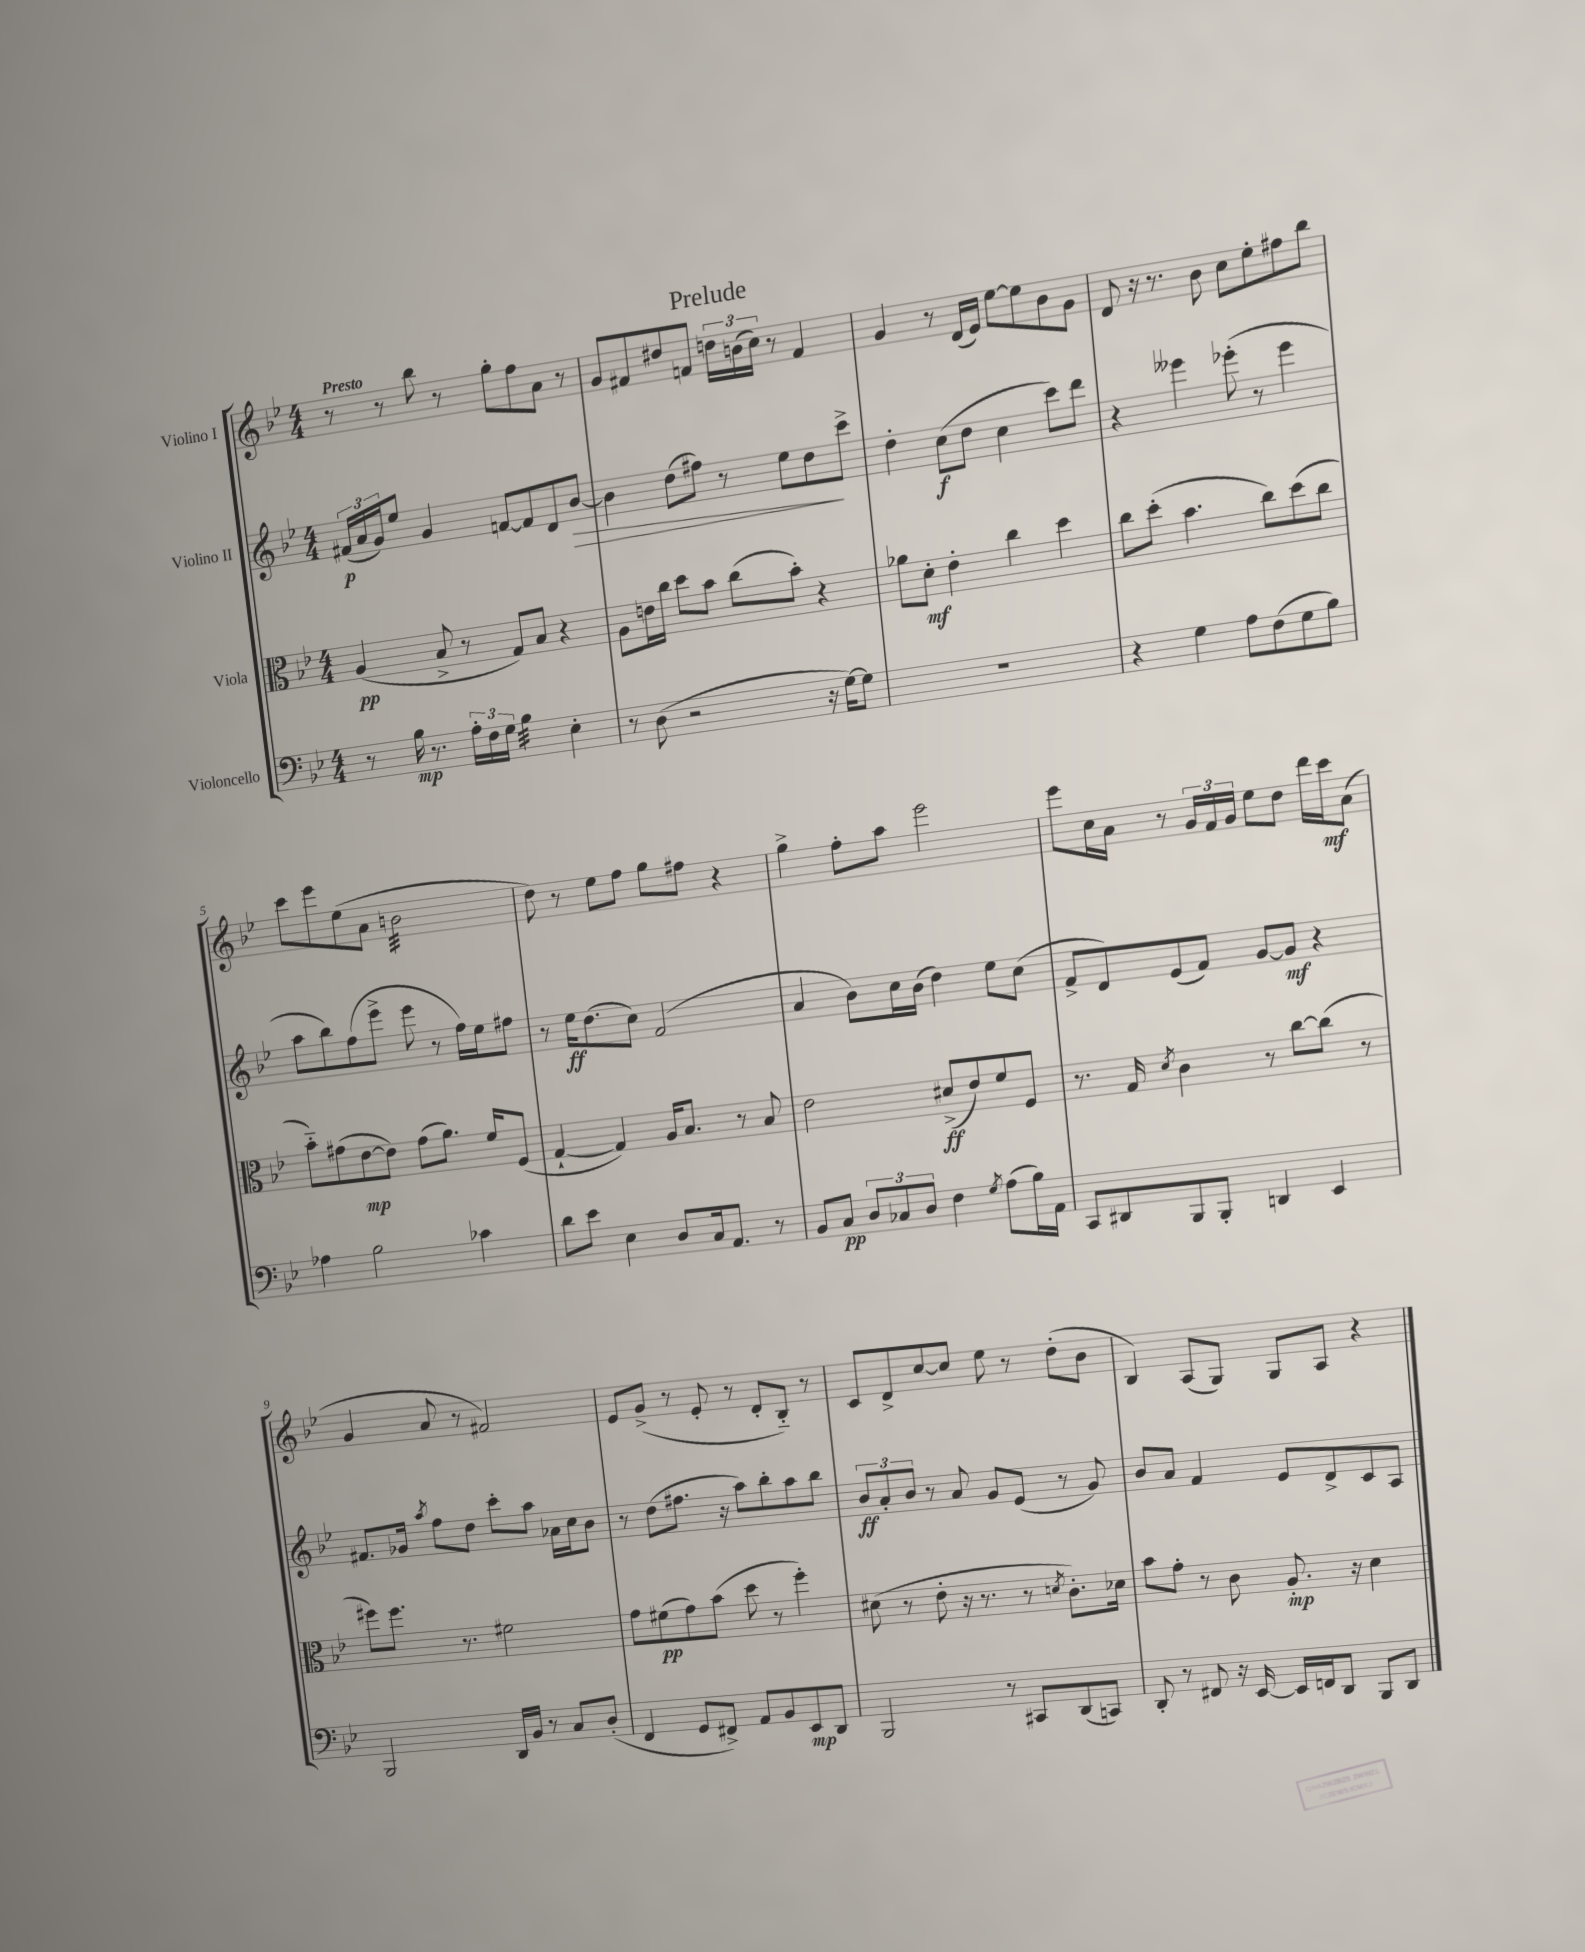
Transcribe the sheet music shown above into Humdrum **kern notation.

**kern	**dynam	**kern	**dynam	**kern	**dynam	**kern	**dynam
*part4	*part4	*part3	*part3	*part2	*part2	*part1	*part1
*staff4	*staff4	*staff3	*staff3	*staff2	*staff2	*staff1	*staff1
*I"Violoncello	*	*I"Viola	*	*I"Violino II	*	*I"Violino I	*
*clefF4	*	*clefC3	*	*clefG2	*	*clefG2	*
*k[b-e-]	*	*k[b-e-]	*	*k[b-e-]	*	*k[b-e-]	*
*M4/4	*	*M4/4	*	*M4/4	*	*M4/4	*
=1	=1	=1	=1	=1	=1	=1	=1
!	!	!	!	!	!	!LO:TX:a:B:t=Presto	!
8r	.	(4A/	pp	(24f#X/LL	p	8r	.
.	.	.	.	24a/	.	.	.
.	.	.	.	24g/J)	.	.	.
16B-\	mp	.	.	8ee-/J	.	8r	.
8.r	.	.	.	.	.	.	.
.	.	8B-^/	.	4g/	.	8bb-\	.
24A'\LL	.	8r	.	.	.	8r	.
24F\	.	.	.	.	.	.	.
24G\JJ	.	.	.	.	.	.	.
*tremolo	*	*	*	*	*	*	*
32B-\LLL	.	8G/L)	.	[8fn/L	.	8gg'\L	.
32B-\	.	.	.	.	.	.	.
32B-\	.	.	.	.	.	.	.
32B-\	.	.	.	.	.	.	.
32B-\	.	8B-/J	.	8f/]	.	8ff\	.
32B-\	.	.	.	.	.	.	.
32B-\	.	.	.	.	.	.	.
32B-\JJJ	.	.	.	.	.	.	.
*Xtremolo	*	*	*	*	*	*	*
4E-'\	.	4r	.	8d/	.	8a\J	.
!	!	!	!	!	!LO:HP:b	!	!
.	.	.	.	[8b-/J	>	8r	.
=2	=2	=2	=2	=2	=2	=2	=2
8r	.	8A\L	.	4b-\]	.	8g/L	.
(8D\	.	16en\L	.	.	.	8f#X/	.
.	.	16cc\JJ	.	.	.	.	.
2r	.	8dd\L	.	(8dd\L	.	8dd#X/	.
.	.	8b-\J	.	8ff#X\J)	.	8fn/J	.
.	.	(8cc\L	.	8r	.	24ddn\LL	.
.	.	.	.	.	.	(24bn\	.
.	.	.	.	.	.	24cc\JJ)	.
.	.	8b-'\J)	.	8ee-\L	.	8r	.
16r	.	4r	.	8dd\	.	4f/	.
[16G\KL)	.	.	.	.	.	.	.
8G\J]	.	.	.	8ccc^\J	]	.	.
=3	=3	=3	=3	=3	=3	=3	=3
1r	.	8a-X\L	.	4dd'\	.	4g/	.
.	.	8d'\J	mf	.	.	.	.
.	.	4e-'\	.	(8cc\L	f	8r	.
.	.	.	.	8dd\J	.	(16d/LL	.
.	.	.	.	.	.	16e-/JJ)	.
.	.	4cc\	.	4cc\	.	[8ee-\L	.
.	.	.	.	.	.	8ee-\]	.
.	.	4dd\	.	8ccc\L)	.	8b-\	.
.	.	.	.	8ddd\J	.	8g\J	.
=4	=4	=4	=4	=4	=4	=4	=4
4r	.	8cc\L	.	4r	.	8d/	.
.	.	(8dd'\J	.	.	.	16r	.
.	.	.	.	.	.	8.r	.
4G\	.	4.b-\	.	4eee--X\	.	.	.
.	.	.	.	.	.	8b-\	.
8A\L	.	.	.	(8eee-X'\	.	8cc\L	.
(8F\	.	8cc\L)	.	8r	.	8ee-'\	.
8G\	.	(8dd\	.	4eee-\	.	8ff#X\	.
8B-\J)	.	8cc\J	.	.	.	8bb-\J	.
!!LO:LB:g=z
=5	=5	=5	=5	=5	=5	=5	=5
4A-X\	.	8b-\L)	.	8aa\L	.	8ccc\L	.
.	.	(8g#X\	.	8bb-\)	.	8eee-\	.
2B-\	.	[8e-\	mp	(8ff\	.	(8ee-\	.
.	.	8e-\J])	.	8eee-^\J	.	8a\J	.
*	*	*	*	*	*	*tremolo	*
.	.	(8g#\L	.	8eee-\	.	32bn\LLL	.
.	.	.	.	.	.	32bn\	.
.	.	.	.	.	.	32bn\	.
.	.	.	.	.	.	32bn\	.
.	.	8.a\J)	.	8r	.	32bn\	.
.	.	.	.	.	.	32bn\	.
.	.	.	.	.	.	32bn\	.
.	.	.	.	.	.	32bn\	.
4c-X\	.	.	.	16ff\LL)	.	32bn\	.
.	.	.	.	.	.	32bn\	.
.	.	16f/KL	.	16ee-\J	.	32bn\	.
.	.	.	.	.	.	32bn\	.
.	.	(8F/J	.	8ff#X\J	.	32bn\	.
.	.	.	.	.	.	32bn\	.
.	.	.	.	.	.	32bn\	.
.	.	.	.	.	.	32bn\JJJ	.
*	*	*	*	*	*	*Xtremolo	*
=6	=6	=6	=6	=6	=6	=6	=6
8d\L	.	[4G`/	.	8r	.	8dd\)	.
8e-\J	.	.	.	16ee-\KL	ff	8r	.
.	.	.	.	(8.dd\	.	.	.
4E-\	.	4G/])	.	.	.	8ee-\L	.
.	.	.	.	8cc\J)	.	8ff\J	.
8D/L	.	16A/KL	.	(2f/	.	8gg\L	.
.	.	8.B-/J	.	.	.	.	.
16C/k	.	.	.	.	.	8ff#X\J	.
8.AA/J	.	.	.	.	.	.	.
.	.	8r	.	.	.	4r	.
8r	.	8B-/	.	.	.	.	.
=7	=7	=7	=7	=7	=7	=7	=7
8BB-/L	.	2e-\	.	4a/	.	4gg^\	.
8C/J	pp	.	.	.	.	.	.
12D/L	.	.	.	8b-\L)	.	8ff'\L	.
12C-X/	.	.	.	.	.	.	.
.	.	.	.	16cc\L	.	8aa\J	.
12D/J	.	.	.	.	.	.	.
.	.	.	.	(16b-\JJ	.	.	.
4F\	.	(8d#X^/L	ff	4dd\)	.	2eee-\	.
.	.	8e-/)	.	.	.	.	.
8qG/	.	.	.	.	.	.	.
(8A\L	.	8f/	.	8ee-\L	.	.	.
16B-\L)	.	8F/J	.	(8cc\J	.	.	.
16AA\JJ	.	.	.	.	.	.	.
=8	=8	=8	=8	=8	=8	=8	=8
8CC/L	.	8.r	.	8f^/L	.	8eee-\L	.
8DD#X/	.	.	.	8d/)	.	16cc\L	.
.	.	16G/	.	.	.	16a\JJ	.
.	.	8qd/	.	.	.	.	.
8BBB-/	.	4c\	.	(8e-/	.	8r	.
8BBB-'/J	.	.	.	8f/J)	.	24g/LL	.
.	.	.	.	.	.	24f/	.
.	.	.	.	.	.	24g/JJ	.
4DDn/	.	8r	.	[8g/L	.	8ee-\L	.
.	.	[8cc\L	.	8g/J]	mf	8dd\J	.
4EE-/	.	(8cc\J]	.	4r	.	16ddd\LL	.
.	.	.	.	.	.	16ccc\J	mf
.	.	8r	.	.	.	(8a\J	.
!!LO:LB:g=z
=9	=9	=9	=9	=9	=9	=9	=9
2BBB-/	.	8ff#X\L)	.	8.f#X/L	.	4g/	.
.	.	8.ff#\J	.	.	.	.	.
.	.	.	.	16g-X/Jk	.	.	.
.	.	.	.	8qaa/	.	.	.
.	.	.	.	8ff\L	.	8a/	.
.	.	8.r	.	.	.	.	.
.	.	.	.	8dd\J	.	8r	.
16DD/LL	.	2f#X\	.	8ccc'\L	.	2f#X/)	.
16BB-/JJ	.	.	.	.	.	.	.
8r	.	.	.	8aa\J	.	.	.
8C/L	.	.	.	16a-X\LL	.	.	.
.	.	.	.	16cc\J	.	.	.
(8D'/J	.	.	.	8b-\J	.	.	.
=10	=10	=10	=10	=10	=10	=10	=10
4FF/	.	8g\L	.	8r	.	8e-/L	.
.	.	(8f#X\	pp	(8dd\L	.	(8g^/J	.
8GG/L	.	8g\)	.	8.ff#X\J	.	8r	.
8FF#X^/J)	.	(8b-\J	.	.	.	8e-'/	.
.	.	.	.	16r	.	.	.
8AA/L	.	8dd\	.	8aa\L)	.	8r	.
8BB-/	.	8r	.	8bb-'\	.	8d'/L	.
8EE-/	mp	4ff'\)	.	8aa\	.	8B-/J)	.
8DD/J	.	.	.	8bb-\J	.	8r	.
=11	=11	=11	=11	=11	=11	=11	=11
2BBB-/	.	(8d#X\	.	12b-/L	ff	8c/L	.
.	.	.	.	12a'/	.	.	.
.	.	8r	.	.	.	8d^/	.
.	.	.	.	12b-/J	.	.	.
.	.	8e-'\	.	8r	.	[8cc/	.
.	.	16r	.	8a/	.	8cc/J]	.
.	.	8.r	.	.	.	.	.
8r	.	.	.	8g/L	.	8ee-\	.
8CC#X/L	.	8r	.	(8e-/J	.	8r	.
.	.	8qdn/	.	.	.	.	.
(8DD/	.	8.c'\L)	.	8r	.	(8dd'\L	.
8CCn/J)	.	.	.	8g/)	.	8b-\J	.
.	.	16d-X\Jk	.	.	.	.	.
=12	=12	=12	=12	=12	=12	=12	=12
8DD'/	.	8b-\L	.	8b-/L	.	4B-/)	.
8r	.	8g'\J	.	8a/J	.	.	.
8FF#X/	.	8r	.	4f/	.	(8A/L	.
16r	.	8c\	.	.	.	8G/J)	.
[16EE-/	.	.	.	.	.	.	.
16EE-/LL]	.	8.A'/	mp	8e-/L	.	8G/L	.
16FFn/J	.	.	.	.	.	.	.
8DD/J	.	.	.	8d^/	.	8A/J	.
.	.	16r	.	.	.	.	.
8BBB-/L	.	4d\	.	8c/	.	4r	.
8DD/J	.	.	.	8A/J	.	.	.
==	==	==	==	==	==	==	==
*-	*-	*-	*-	*-	*-	*-	*-
